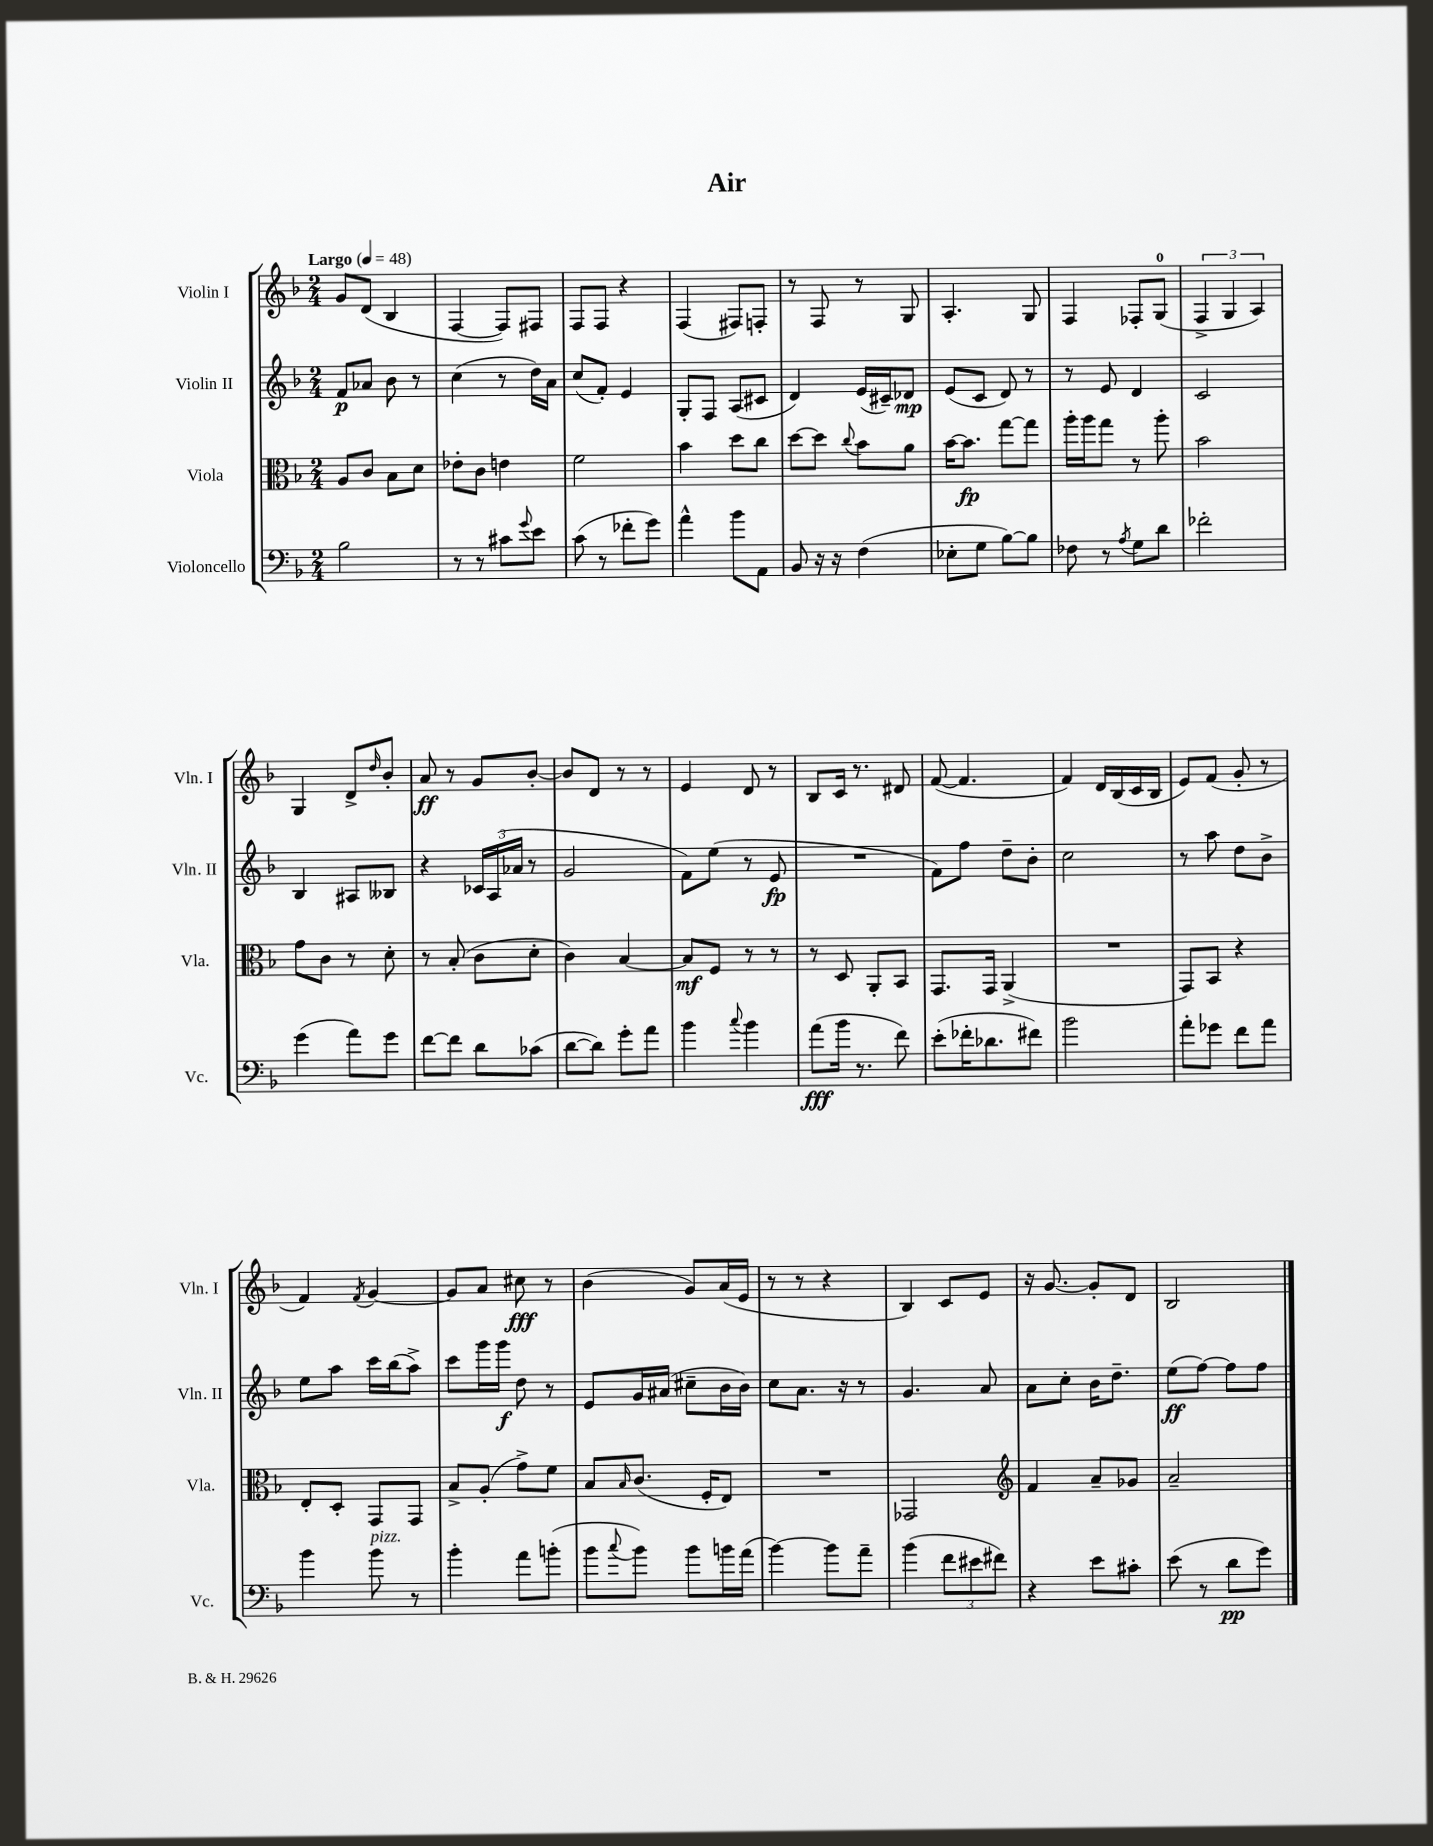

**kern	**dynam	**kern	**dynam	**kern	**dynam	**kern	**dynam
*part4	*part4	*part3	*part3	*part2	*part2	*part1	*part1
*staff4	*staff4	*staff3	*staff3	*staff2	*staff2	*staff1	*staff1
*I"Violoncello	*	*I"Viola	*	*I"Violin II	*	*I"Violin I	*
*I'Vc.	*	*I'Vla.	*	*I'Vln. II	*	*I'Vln. I	*
*clefF4	*	*clefC3	*	*clefG2	*	*clefG2	*
*k[b-]	*	*k[b-]	*	*k[b-]	*	*k[b-]	*
*M2/4	*	*M2/4	*	*M2/4	*	*M2/4	*
*MM48	*	*MM48	*	*MM48	*	*MM48	*
=1	=1	=1	=1	=1	=1	=1	=1
!	!	!	!	!	!	!LO:TX:a:B:t=Largo	!
2B-\	.	8A/L	.	8f/L	p	8g/L	.
.	.	8c/J	.	8a-X/J	.	(8d/J	.
.	.	8B-\L	.	8b-\	.	4B-/	.
.	.	8d\J	.	8r	.	.	.
=2	=2	=2	=2	=2	=2	=2	=2
8r	.	8e-X'\L	.	(4cc\	.	[4F/	.
8r	.	8c\J	.	.	.	.	.
8c#X\L	.	4en\	.	8r	.	8F/L])	.
8qqg/	.	.	.	.	.	.	.
8e\J	.	.	.	16dd\LL)	.	8F#X/J	.
.	.	.	.	16a\JJ	.	.	.
=3	=3	=3	=3	=3	=3	=3	=3
(8c\	.	2f\	.	(8cc/L	.	8F/L	.
8r	.	.	.	8f'/J)	.	8F/J	.
8f-X'\L	.	.	.	4e/	.	4r	.
8g\J)	.	.	.	.	.	.	.
=4	=4	=4	=4	=4	=4	=4	=4
4a^^\	.	4b-\	.	8G'/L	.	(4F/	.
.	.	.	.	8F/J	.	.	.
8b-\L	.	8dd\L	.	(8A/L	.	8F#X/L)	.
8AA\J	.	8cc\J	.	8c#X/J	.	8Fn'/J	.
=5	=5	=5	=5	=5	=5	=5	=5
8BB-/	.	[8dd\L	.	4d/)	.	8r	.
16r	.	8dd\J]	.	.	.	8F/	.
16r	.	.	.	.	.	.	.
.	.	8qqcc/	.	.	.	.	.
(4F\	.	8b-\L	.	(16e/LL	.	8r	.
.	.	.	.	16c#X~/J)	.	.	.
.	.	8a\J	.	8d-X/J	mp	8G/	.
=6	=6	=6	=6	=6	=6	=6	=6
8E-X'\L	.	[16b-\KL	.	(8e/L	.	4.A'/	.
.	.	8.b-\J]	fp	.	.	.	.
8G\J	.	.	.	8c/J	.	.	.
[8B-\L)	.	[8gg\L	.	8d/)	.	.	.
8B-\J]	.	8gg\J]	.	8r	.	8G/	.
=7	=7	=7	=7	=7	=7	=7	=7
8F-X\	.	16aa'\LL	.	8r	.	4F/	.
.	.	16aa\J	.	.	.	.	.
8r	.	8gg\J	.	8e/	.	.	.
8qA/	.	.	.	.	.	.	.
8G\L	.	8r	.	4d/	.	8F-X'/L	.
8d\J	.	8aa'\	.	.	.	(8G/J	.
=8	=8	=8	=8	=8	=8	=8	=8
2f-X'\	.	2b-\	.	2c/	.	6F^/	.
.	.	.	.	.	.	6G/	.
.	.	.	.	.	.	6A/)	.
!!LO:LB:g=z
=9	=9	=9	=9	=9	=9	=9	=9
(4g\	.	8g\L	.	4B-/	.	4G/	.
.	.	8c\J	.	.	.	.	.
8a\L)	.	8r	.	8A#X/L	.	8d^/L	.
.	.	.	.	.	.	16qqdd/	.
8g\J	.	8d'\	.	8B--X/J	.	8b-'/J	.
=10	=10	=10	=10	=10	=10	=10	=10
[8f\L	.	8r	.	4r	.	8a/	ff
8f\J]	.	(8B-'/	.	.	.	8r	.
8d\L	.	8c\L	.	24c-X/LL	.	8g/L	.
.	.	.	.	(24A/	.	.	.
.	.	.	.	24a-X/JJ	.	.	.
(8c-X\J	.	8d'\J	.	8r	.	[8b-'/J	.
=11	=11	=11	=11	=11	=11	=11	=11
[8d\L	.	4c\)	.	2g/	.	8b-/L]	.
8d\J])	.	.	.	.	.	8d/J	.
8g'\L	.	[4B-/	.	.	.	8r	.
8a\J	.	.	.	.	.	8r	.
=12	=12	=12	=12	=12	=12	=12	=12
4b-\	.	8B-/L]	mf	8f\L)	.	4e/	.
.	.	8F/J	.	(8ee\J	.	.	.
8qqcc/	.	.	.	.	.	.	.
4b-\	.	8r	.	8r	.	8d/	.
.	.	8r	.	8e/	fp	8r	.
=13	=13	=13	=13	=13	=13	=13	=13
(8a\L	fff	8r	.	2r	.	8B-/L	.
16b-\Jk	.	8D/	.	.	.	16c/Jk	.
8.r	.	.	.	.	.	8.r	.
.	.	8AA'/L	.	.	.	.	.
8f\)	.	8BB-/J	.	.	.	8d#X/	.
=14	=14	=14	=14	=14	=14	=14	=14
(8e'\L	.	8.GG/L	.	8f\L)	.	([8f/	.
16f-X'\K	.	.	.	8ff\J	.	4.f/]	.
8.d-X\	.	16GG/Jk	.	.	.	.	.
.	.	(4AA^/	.	8dd~\L	.	.	.
8f#X\J)	.	.	.	8b-'\J	.	.	.
=15	=15	=15	=15	=15	=15	=15	=15
2b-\	.	2r	.	2cc\	.	4f/)	.
.	.	.	.	.	.	16d/LL	.
.	.	.	.	.	.	(16B-/	.
.	.	.	.	.	.	16c/	.
.	.	.	.	.	.	16B-/JJ	.
=16	=16	=16	=16	=16	=16	=16	=16
8a'\L	.	8GG/L)	.	8r	.	8e/L)	.
8g-X\J	.	8BB-/J	.	8aa\	.	(8f/J	.
8f\L	.	4r	.	8dd\L	.	8g'/	.
8a\J	.	.	.	8b-^\J	.	8r	.
!!LO:LB:g=z
=17	=17	=17	=17	=17	=17	=17	=17
4b-\	.	8E'/L	.	8ee\L	.	4f/)	.
.	.	8D'/J	.	8aa\J	.	.	.
.	.	.	.	.	.	8qf/	.
!LO:TX:a:i:t=pizz.	!	!	!	!	!	!	!
8b-\	.	8GG/L	.	16ccc\LL	.	[4g/	.
.	.	.	.	(16bb-\J	.	.	.
8r	.	8GG/J	.	8aa^\J)	.	.	.
=18	=18	=18	=18	=18	=18	=18	=18
4b-'\	.	8B-^/L	.	8ccc\L	.	8g/L]	.
.	.	(8A'/J	.	16ggg\L	.	8a/J	.
.	.	.	.	16ggg\JJ	f	.	.
8a\L	.	8g^\L)	.	8dd\	.	8cc#X\	fff
(8bn'\J	.	8f\J	.	8r	.	8r	.
=19	=19	=19	=19	=19	=19	=19	=19
8b-\L	.	8B-/L	.	8e/L	.	(4b-\	.
8qqcc/	.	16qqB-/	.	.	.	.	.
8b-\J)	.	(8.c/J	.	16g/L	.	.	.
.	.	.	.	(16a#X/JJ	.	.	.
8b-\L	.	.	.	8cc#X~\L	.	8g/L)	.
.	.	16F'/KL	.	.	.	.	.
16bn\L	.	8E/J)	.	16b-\L	.	(16a/L	.
(16a\JJ	.	.	.	16b-\JJ)	.	16e/JJ	.
=20	=20	=20	=20	=20	=20	=20	=20
[4b-\)	.	2r	.	8cc\L	.	8r	.
.	.	.	.	8.a\J	.	8r	.
8b-\L]	.	.	.	.	.	4r	.
.	.	.	.	16r	.	.	.
8a~\J	.	.	.	8r	.	.	.
=21	=21	=21	=21	=21	=21	=21	=21
(4b-\	.	2GG-X/	.	4.g/	.	4B-/)	.
12f\L	.	.	.	.	.	8c/L	.
12e#X\	.	.	.	.	.	.	.
.	.	.	.	8a/	.	8e/J	.
12f#X\J)	.	.	.	.	.	.	.
=22	=22	=22	=22	=22	=22	=22	=22
*	*	*clefG2	*	*	*	*	*
4r	.	4f/	.	8a\L	.	16r	.
.	.	.	.	.	.	[8.g/	.
.	.	.	.	8cc'\J	.	.	.
8e\L	.	8a~/L	.	16b-\KL	.	8g'/L]	.
.	.	.	.	8.dd~\J	.	.	.
8c#X'\J	.	8g-X/J	.	.	.	8d/J	.
=23	=23	=23	=23	=23	=23	=23	=23
(8e\	.	2a~/	.	(8ee\L	ff	2B-/	.
8r	.	.	.	[8ff\J)	.	.	.
8d\L	pp	.	.	8ff\L]	.	.	.
8g\J)	.	.	.	8ff\J	.	.	.
==	==	==	==	==	==	==	==
*-	*-	*-	*-	*-	*-	*-	*-
